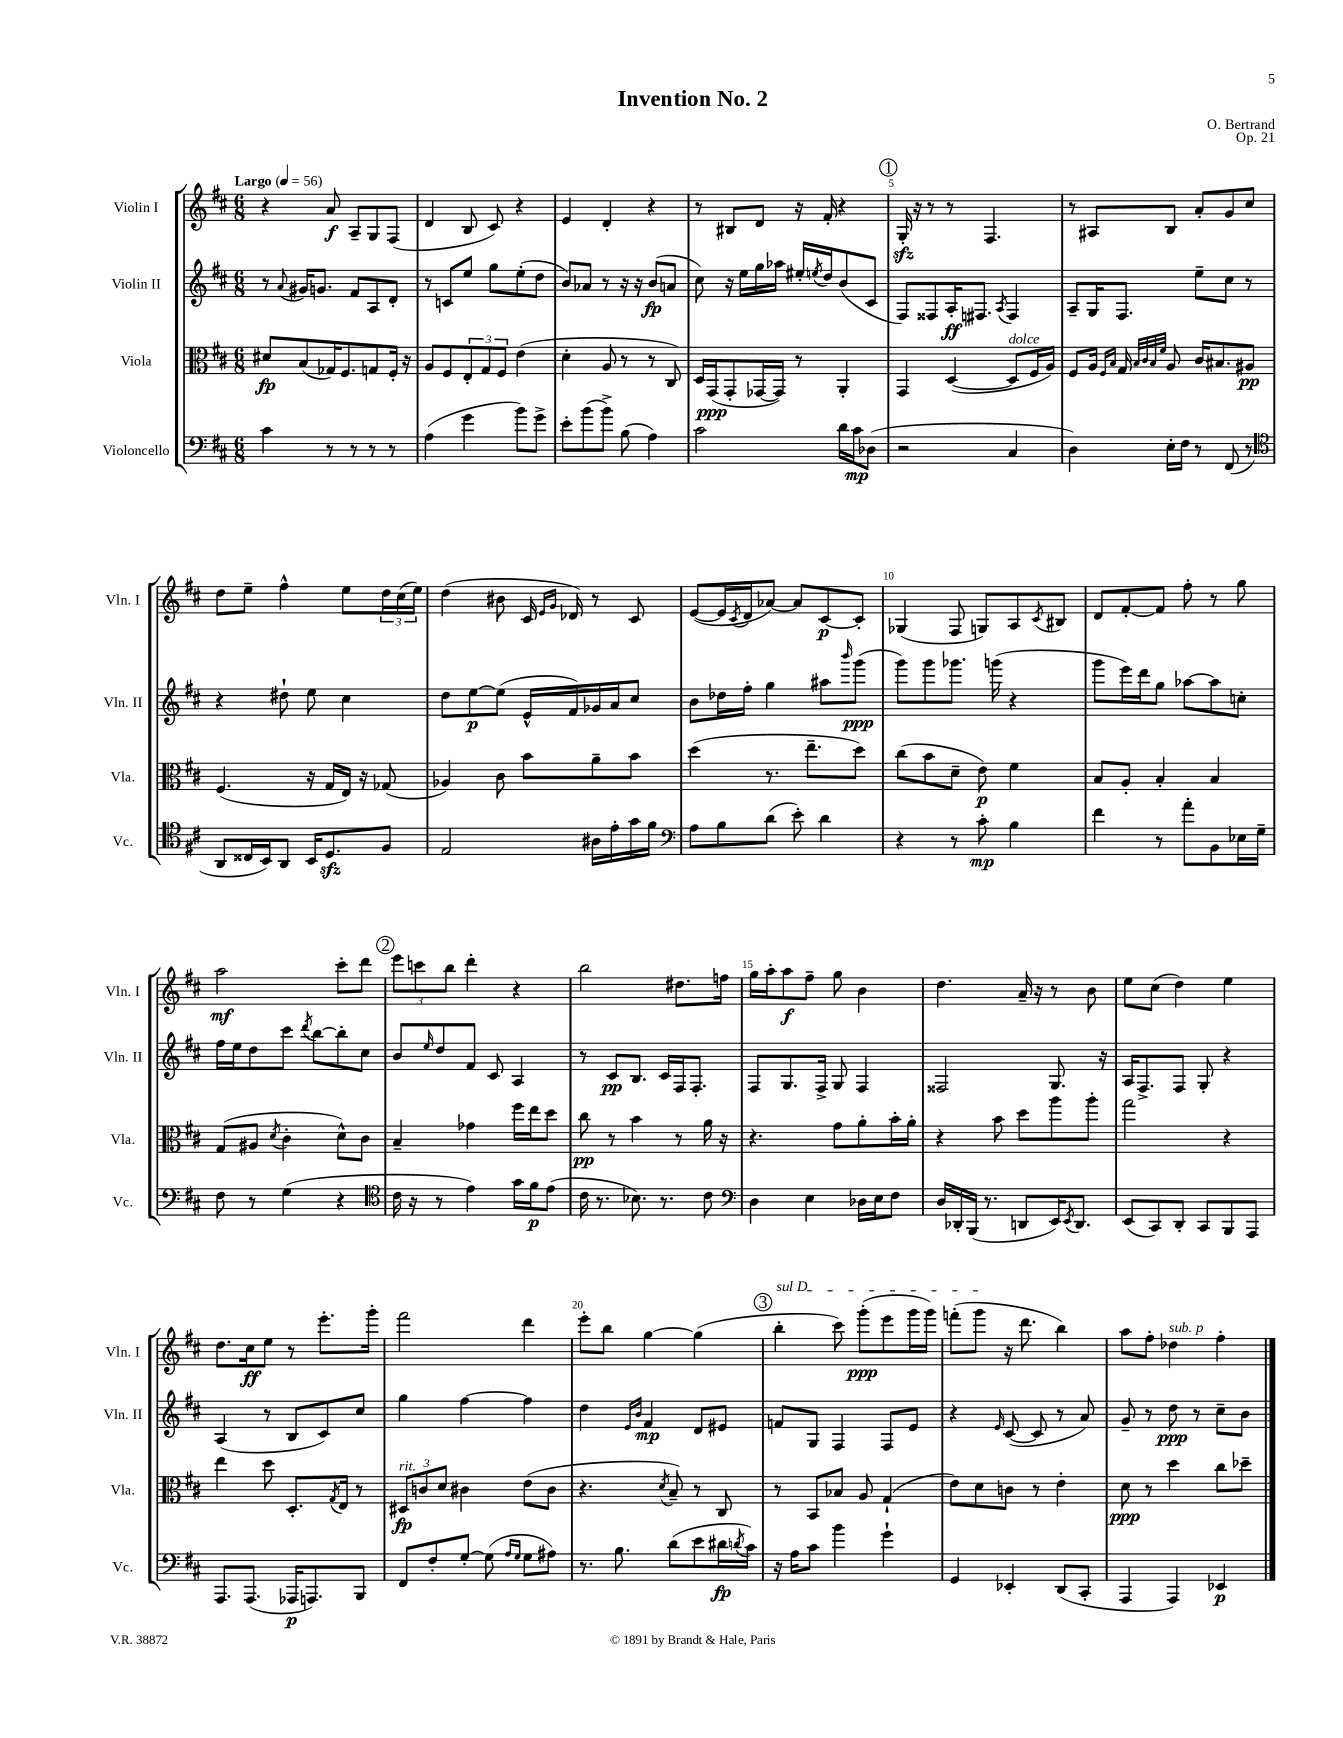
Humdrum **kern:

**kern	**kern	**kern	**kern
*staff4	*staff3	*staff2	*staff1
*clefF4	*clefC3	*clefG2	*clefG2
*k[f#c#]	*k[f#c#]	*k[f#c#]	*k[f#c#]
*M6/8	*M6/8	*M6/8	*M6/8
*MM56	*MM56	*MM56	*MM56
4c#\	8d#/L	8r	4r
.	.	8qqa/	.
.	(8B/	16g#/LK	.
.	.	8.g/J	.
8r	16G-/K)	.	8a/
.	8.F#/	.	.
8r	.	8f#/L	8A~/L
8r	8G/	8A/	8G/
8r	16F#'/Jk	8d'/J	(8F#/J
.	16r	.	.
=	=	=	=
(4A\	8A/L	8r	4d/
.	8F#/	8c/L	.
4g\	12E'/	8ee/J	8B/
.	12G/	.	.
.	.	8gg\L	8c#/)
.	12F#/J	.	.
8b\L)	(4e\	(8ee'\	4r
8g^\J	.	8dd\J	.
=	=	=	=
8e'\L	4d'\	8b/L)	4e/
(8b\	.	8a-/J	.
8b^\J)	8A/	8r	4d'/
(8B\	8r	16r	.
.	.	16r	.
4A\)	8r	(8b/L	4r
.	8C#/)	8a/J	.
=	=	=	=
2c#\	16D/LL	8cc#\)	8r
.	(16GG/J	.	.
.	8GG'/	16r	8B#/L
.	.	16ee\LL	.
.	[16GG-/L	16gg\	8d/J
.	16GG-/]JJ)	16aa-\JJ	.
.	8r	16ee#'/LL	16r
.	.	8qee/	.
.	.	16dd/J	16f#'/
16d\LL	4AA'/	(8b/	4r
16c#\J	.	.	.
(8D-\J	.	8c#/J	.
=	=	=	=
2r	4GG/	8F#/L)	16G'/
.	.	.	16r
.	.	8F##/	8r
.	([4D/	16A'/K	8r
.	.	8.F#/J	.
.	.	.	4.F#/
.	.	8qA/	.
4C#/	8D/]L	4F#/	.
.	16F#/L	.	.
.	16A/JJ)	.	.
=	=	=	=
4D\)	8F#/L	8A~/L	8r
.	16A/Jk	16G/K	8A#/L
.	16qqF#/LL	.	.
.	16qqB/JJ	.	.
.	16G/	8.F#/J	.
.	32qqB/LLL	.	.
.	32qqc#/	.	.
.	32qqB/	.	.
.	32qqf#/JJJ	.	.
16E'\LL	8A/	.	8B/J
16F#\JJ	.	.	.
8r	16c#/LK	8ee~\L	8a'/L
.	8.B#/	.	.
(8FF#/	.	8cc#\J	8g/
8r	8A#/J	8r	8cc#/J
=	=	=	=
*clefC4	*	*	*
8AA/L	(4.F#/	4r	8dd\L
16C##/L	.	.	8ee~\J
16BB/J)	.	.	.
8AA/J	.	8dd#`\	4ff#^^\
16BB/LK	16r	8ee\	.
8.D/	16G/LL	.	.
.	16E/JJ)	4cc#\	8ee\L
.	16r	.	.
8F#/J	(8G-/	.	24dd\L
.	.	.	(24cc#\
.	.	.	24ee\JJ)
=	=	=	=
2E/	4A-/)	8dd\L	(4dd\
.	.	[8ee\	.
.	8c#\	(8ee\]J	8b#\
.	8b\L	16e^^/LL	16c#/
.	.	.	16qqe/LL
.	.	.	16qqg/JJ
.	.	16f#/)	16d-/)
16A#\LL	8a~\	16g-/	8r
16e'\	.	16a/J	.
16g\	8b\J	8cc#/J	8c#/
16f#\JJ	.	.	.
=	=	=	=
*clefF4	*	*	*
8A\L	(4dd\	8b\L	([8e/L
8B\	.	16dd-\L	16e/]L
.	.	.	8qc#/
.	.	16ff#'\JJ	16d/J
(8d\J	8.r	4gg\	[8a-/J)
8e'\)	.	.	8a-/]L
.	8.ee~\L	.	.
4d\	.	8aa#\L	[8c#/
.	.	16qqbbb/	.
.	8dd\J)	(8ggg\J	8c#'/]J
=	=	=	=
4r	(8cc#\L	8ggg\L)	(4G-/
.	8b\	8ggg\	.
8r	8d~\J	8.ggg-\J	8F#/
8c#'\	8e\)	.	8G/L)
.	.	(16ggg\	.
4B\	4f#\	4r	8A/
.	.	.	8qc#/
.	.	.	8B#/J
=	=	=	=
4f#\	8B/L	8ggg\L	8d/L
.	8A'/J	16eee\L)	[8f#'/
.	.	16ddd\J	.
8r	4B'/	8gg\J	8f#/]J
8a'\L	.	[8aa-\L	8ff#'\
8BB\	4B/	8aa-\]	8r
16E-\L	.	8cc'\J	8gg\
16G~\JJ	.	.	.
=	=	=	=
8F#\	(8G/L	16ff#\LL	2aa\
.	.	16ee\J	.
8r	8A#/J	8dd\	.
.	8qd/	.	.
(4G\	4c#'\	8ccc#\J	.
.	.	8qddd/	.
.	.	[8bb\L	.
4r	8d^^\L)	8bb'\]	8ccc#'\L
.	8c#\J	8cc#\J	8ddd\J
=	=	=	=
*clefC4	*	*	*
16c#\	4B~/	8b/L	12eee\L
16r	.	.	.
.	.	.	12ccc\
.	.	16qqee/	.
8r	.	8dd/	.
.	.	.	12bb\J
4e\)	4g-\	8f#/J	4ddd'\
.	.	8c#/	.
16g\LL	16ff#\LL	4A/	4r
16f#\J	16ee\J	.	.
(8e\J	8dd\J	.	.
=	=	=	=
16c#\	8cc#\	8r	2bb\
8.r	.	.	.
.	8r	8c#/L	.
8.B-\)	4b\	8.B/J	.
8.r	.	16c#/LL	.
.	8r	16F#/J	8.dd#\L
.	.	8.F#'/J	.
8c#\	16a\	.	.
.	16r	.	16ff\Jk
=	=	=	=
*clefF4	*	*	*
4D\	4.r	8F#/L	16gg\LL
.	.	.	16aa'\J
.	.	8.G/	8aa\
4E\	.	.	8ff#~\J
.	.	16F#^/Jk	.
.	8g\L	8G/	8gg\
16D-\LL	8a'\	4F#/	4b\
16E\J	.	.	.
8F#\J	16b'\L	.	.
.	16a'\JJ	.	.
=	=	=	=
16D/LL	4r	2F##/	4.dd\
16DD-'/	.	.	.
(16BBB/JJ	.	.	.
8.r	.	.	.
.	8b\	.	.
8DD/L	8dd\L	.	16a~/
.	.	.	16r
16EE/K)	8aa\	8.G/	8r
8qEE/	.	.	.
8.DD/J	.	.	.
.	8aa'\J	.	8b\
.	.	16r	.
=	=	=	=
(8EE/L	2gg\	16A/LK	8ee\L
.	.	8.F#^/	.
8CC#/)	.	.	(8cc#\J
8DD'/J	.	8F#/J	4dd\)
8CC#/L	.	8G'/	.
8BBB/	4r	4r	4ee\
8AAA/J	.	.	.
=	=	=	=
8.AAA/L	4ee\	(4A/	8.dd\L
(8.AAA/J	.	.	16cc#\k
.	8dd\	8r	8ee\J
16AAA-/LK	8.D'/L	8B/L	8r
8.AAA/)	.	.	.
.	.	8c#/)	8.eee'\L
.	8qG/	.	.
.	16E/Jk	.	.
8BBB/J	8r	8cc#/J	.
.	.	.	16ggg'\Jk
=	=	=	=
8FF#/L	12D#/L	4gg\	2fff#\
.	12c/	.	.
8F#'/	.	.	.
.	12d/J	.	.
[8G'/J	4c#\	[4ff#\	.
(8G\]	.	.	.
16qqA/LL	.	.	.
16qqG/JJ	.	.	.
8G\L	(8e\L	4ff#\]	4ddd\
8A#\J)	8c#\J	.	.
=	=	=	=
8.r	4.r	4dd\	8eee'\L
.	.	.	8bb\J
8.B\	.	.	.
.	.	16qqe/LL	.
.	.	16qqb/JJ	.
.	.	4f#/	[4gg\
.	8qd/	.	.
(8d\L	8B~/)	.	.
8e\	8r	8d/L	(4gg\]
16d#\L	8C#/	8e#/J	.
8qd/	.	.	.
16c#\JJ)	.	.	.
=	=	=	=
16r	8r	8f/L	4bb'\
16A\LK	.	.	.
8c#\J	8BB/L	8G/J	.
4b\	8B-/J	4F#/	8ccc#\)
.	8A/	.	(8ggg'\L
4g`\	(4G`/	8F#/L	8eee\
.	.	8e/J	16ggg\L
.	.	.	16ggg\JJ)
=	=	=	=
4GG/	8e\L)	4r	(8fff'\L
.	8d\	.	8ggg\J
.	.	16qqe/	.
4EE-'/	8c\J	([8c#/	16r
.	.	.	8.ddd\
.	8r	8c#/]	.
(8DD/L	4e'\	8r	4bb\)
8CC#'/J	.	8a/)	.
=	=	=	=
4AAA/	8d\	8g~/	8aa\L
.	8r	8r	8ff#'\J
4AAA/)	4dd\	8dd\	4dd-\
.	.	8r	.
4EE-/	8cc#\L	8cc#~\L	4ff#'\
.	8dd-~\J	8b\J	.
==	==	==	==
*-	*-	*-	*-
